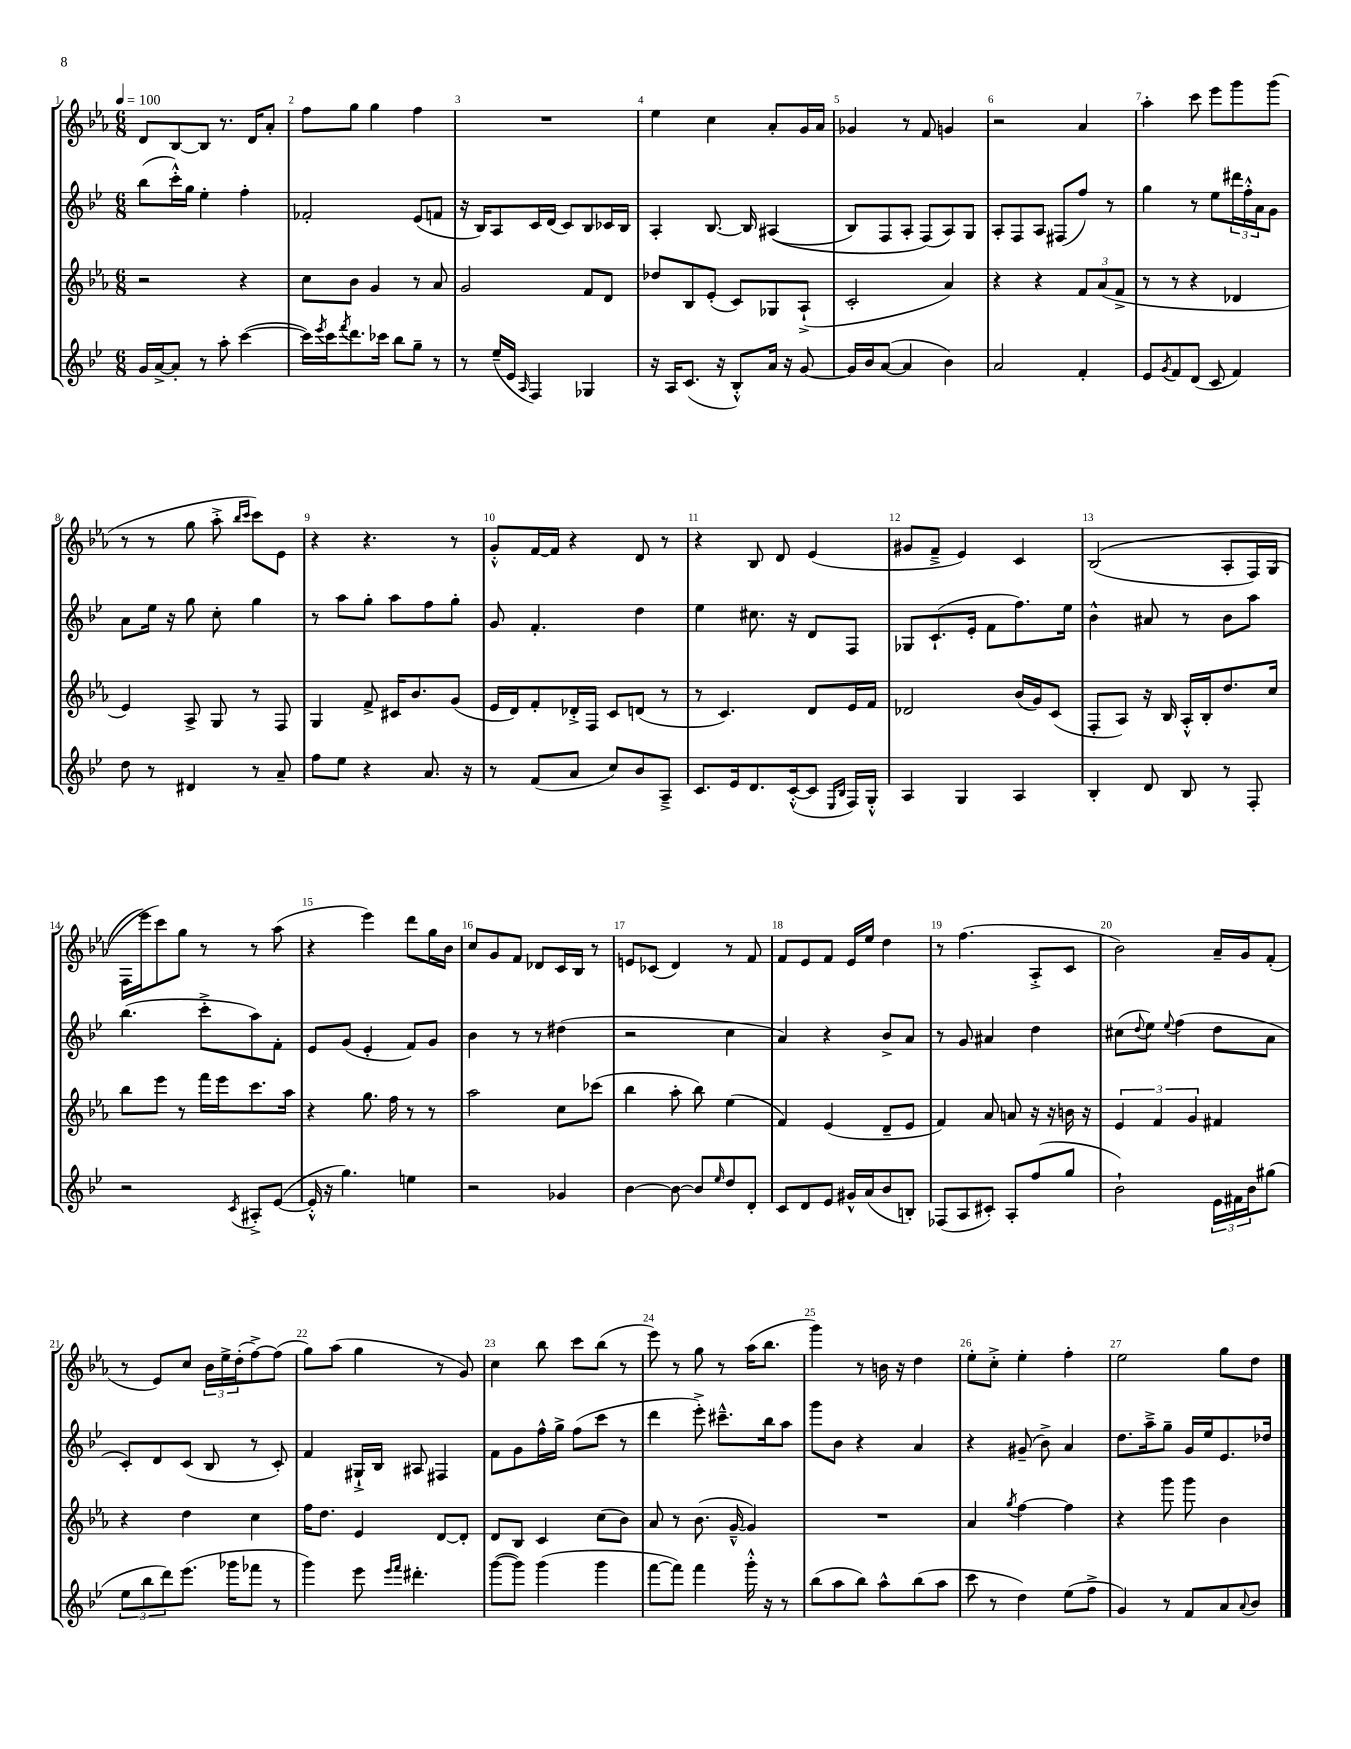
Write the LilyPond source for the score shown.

<<
\new StaffGroup <<
\new Staff = "s0" {
    \clef treble \key ees \major \numericTimeSignature \time 6/8 \tempo 4 = 100
    d'8 bes8~ bes8 r8. d'16 aes'8-. |
    f''8 g''8 g''4 f''4 |
    R2. |
    ees''4 c''4 aes'8-. g'16 aes'16 |
    ges'4 r8 f'8 g'4 |
    r2 aes'4 |
    aes''4-. c'''8 ees'''8 g'''8 g'''8( |
    r8 r8 g''8 aes''8-.-> \grace { bes''16 c'''16 } c'''8) ees'8 |
    r4 r4. r8 |
    g'8-.-^ f'16~ f'16 r4 d'8 r8 |
    r4 bes8 d'8 ees'4( |
    gis'8 f'8---> ees'4) c'4 |
    bes2(\( aes8-. f16) g16( |
    f16 ees'''16\) c'''8) g''8 r8 r8 aes''8( |
    r4 ees'''4) d'''8 g''16 bes'16 |
    c''8 g'8 f'8 des'8 c'16 bes16 r8 |
    e'8 ces'8( d'4) r8 f'8 |
    f'8 ees'8 f'8 ees'16 ees''16 d''4 |
    r8 f''4.( aes8-.-> c'8 |
    bes'2) aes'16-- g'16 f'8-.( |
    r8 ees'8) c''8 \tuplet 3/2 { bes'16 ees''16-> d''16-.( } f''8~->) f''8( |
    g''8) aes''8( g''4 r8 g'8) |
    c''4 bes''8 c'''8 bes''8( r8 |
    ees'''8) r8 g''8 r8 aes''16( bes''8. |
    g'''4) r8 b'16 r16 d''4 |
    ees''8-. c''8-.-> ees''4-. f''4-. |
    ees''2 g''8 d''8 \bar "|." |
}
\new Staff = "s1" {
    \clef treble \key bes \major \numericTimeSignature \time 6/8
    bes''8( c'''16-.-^) g''16 ees''4-. f''4-. |
    fes'2-. ees'8( f'8 |
    r16 bes16) a8 c'16 d'16( c'8) bes8 ces'16 bes16 |
    a4-. bes8.~ bes16 ais4(\( |
    bes8) f8 a8-. f8(\) a8) g8 |
    a8-. f8 a8 fis8( f''8) r8 |
    g''4 r8 ees''8 \tuplet 3/2 { dis'''16 f''16-.-^ a'16 } g'8 |
    a'8 ees''16 r16 g''8 c''8-. g''4 |
    r8 a''8 g''8-. a''8 f''8 g''8-. |
    g'8 f'4.-. d''4 |
    ees''4 cis''8. r16 d'8 f8 |
    ges8 c'8.-!( ees'16-. f'8 f''8.) ees''16 |
    bes'4-^ ais'8 r8 bes'8 a''8 |
    bes''4.( c'''8-.-> a''8) f'8-. |
    ees'8 g'8( ees'4-. f'8) g'8 |
    bes'4 r8 r8 dis''4( |
    r2 c''4 |
    a'4) r4 bes'8-> a'8 |
    r8 g'8 ais'4 d''4 |
    cis''8( \appoggiatura { d''8 } ees''8) \appoggiatura { ees''8 } f''4( d''8 a'8 |
    c'8-.) d'8 c'8( bes8 r8 c'8-.) |
    f'4 gis16-!-> bes16 ais8 fis4 |
    f'8 g'8 f''16-^ g''16-> f''8( c'''8 r8 |
    d'''4 ees'''8-.->) cis'''8.---^ bes''16 a''8 |
    g'''8 bes'8 r4 a'4 |
    r4 gis'8--( bes'8->) a'4 |
    d''8. a''16---> g''8-- g'16 ees''16 ees'8. des''16 \bar "|." |
}
\new Staff = "s2" {
    \clef treble \key ees \major \numericTimeSignature \time 6/8
    r2 r4 |
    c''8 bes'8 g'4 r8 aes'8 |
    g'2 f'8 d'8 |
    des''8 bes8 ees'8-.( c'8) ges8 aes8-!->( |
    c'2-. aes'4) |
    r4 r4 \tuplet 3/2 { f'8 aes'8( f'8-> } |
    r8 r8 r4 des'4 |
    ees'4) aes8-> g8 r8 f8 |
    g4 f'8-> cis'16 bes'8. g'8( |
    ees'16 d'16) f'8-. des'16-.-> f16 c'8 d'8( r8 |
    r8 c'4.) d'8 ees'16 f'16 |
    des'2 bes'16( g'16) c'8( |
    f8-. aes8) r16 bes16 aes16-.-^ bes16-. d''8. c''16 |
    bes''8 ees'''8 r8 f'''16 ees'''16 c'''8. aes''16 |
    r4 g''8. f''16 r8 r8 |
    aes''2 c''8 ces'''8( |
    bes''4 aes''8-. bes''8) ees''4( |
    f'4) ees'4( d'8-- ees'8 |
    f'4) aes'8 a'8 r16 r16 b'16 r16 |
    \tuplet 3/2 { ees'4 f'4 g'4 } fis'4 |
    r4 d''4 c''4 |
    f''16 d''8. ees'4 d'8~ d'8-. |
    d'8 bes8 c'4 c''8( bes'8) |
    aes'8 r8 bes'8.( g'16~---^ g'4) |
    R2. |
    aes'4 \acciaccatura { g''8 } f''4~ f''4 |
    r4 g'''8 g'''8 bes'4 \bar "|." |
}
\new Staff = "s3" {
    \clef treble \key bes \major \numericTimeSignature \time 6/8
    g'16 a'16~-> a'8-. r8 a''8-. c'''4~( |
    c'''16) \acciaccatura { ees'''8 } c'''16 \acciaccatura { f'''8 } d'''8. ces'''16 bes''8 g''8-- r8 |
    r8 ees''16--( ees'16 \grace { a16 } f4) ges4 |
    r16 a16 c'8.( r16 bes8-.-^) a'16 r16 g'8~ |
    g'16 bes'16 a'8~( a'4 bes'4) |
    a'2 f'4-. |
    ees'8 \acciaccatura { g'8 } f'8 d'8( c'8 f'4) |
    d''8 r8 dis'4 r8 a'8-- |
    f''8 ees''8 r4 a'8. r16 |
    r8 f'8( a'8 c''8) bes'8 a8---> |
    c'8. ees'16 d'8. c'16~-.-^( c'8 \grace { ees16 bes16 } f16) g16-.-^ |
    a4 g4 a4 |
    bes4-. d'8 bes8 r8 f8-. |
    r2 \acciaccatura { c'8 } ais8-.-> ees'8~( |
    ees'16-.-^ r16 g''4.) e''4 |
    r2 ges'4 |
    bes'4~ bes'8~ bes'8 \grace { ees''16 } d''8 d'8-. |
    c'8 d'8 ees'8 gis'16-^ a'16( bes'8 b8-.) |
    fes8( a8 cis'8-.) a8-. f''8( g''8 |
    bes'2-!) \tuplet 3/2 { ees'16 fis'16 bes'16 } gis''8( |
    \tuplet 3/2 { ees''8 bes''8 d'''8) } ees'''8.( ges'''16 fes'''8 r8 |
    g'''4) ees'''8 \grace { ees'''16 f'''16 } dis'''4.-. |
    g'''8~( g'''8) g'''4( g'''4 |
    f'''8~ f'''8) f'''4 g'''16-.-^ r16 r8 |
    bes''8( a''8 bes''8) a''8-^ bes''8( a''8 |
    c'''8 r8 d''4) ees''8( f''8-> |
    g'4) r8 f'8 a'8 \appoggiatura { a'8 } bes'8 \bar "|." |
}
>>
>>
\layout { \context { \Score \override BarNumber.break-visibility = ##(#f #t #t) barNumberVisibility = #all-bar-numbers-visible } }
